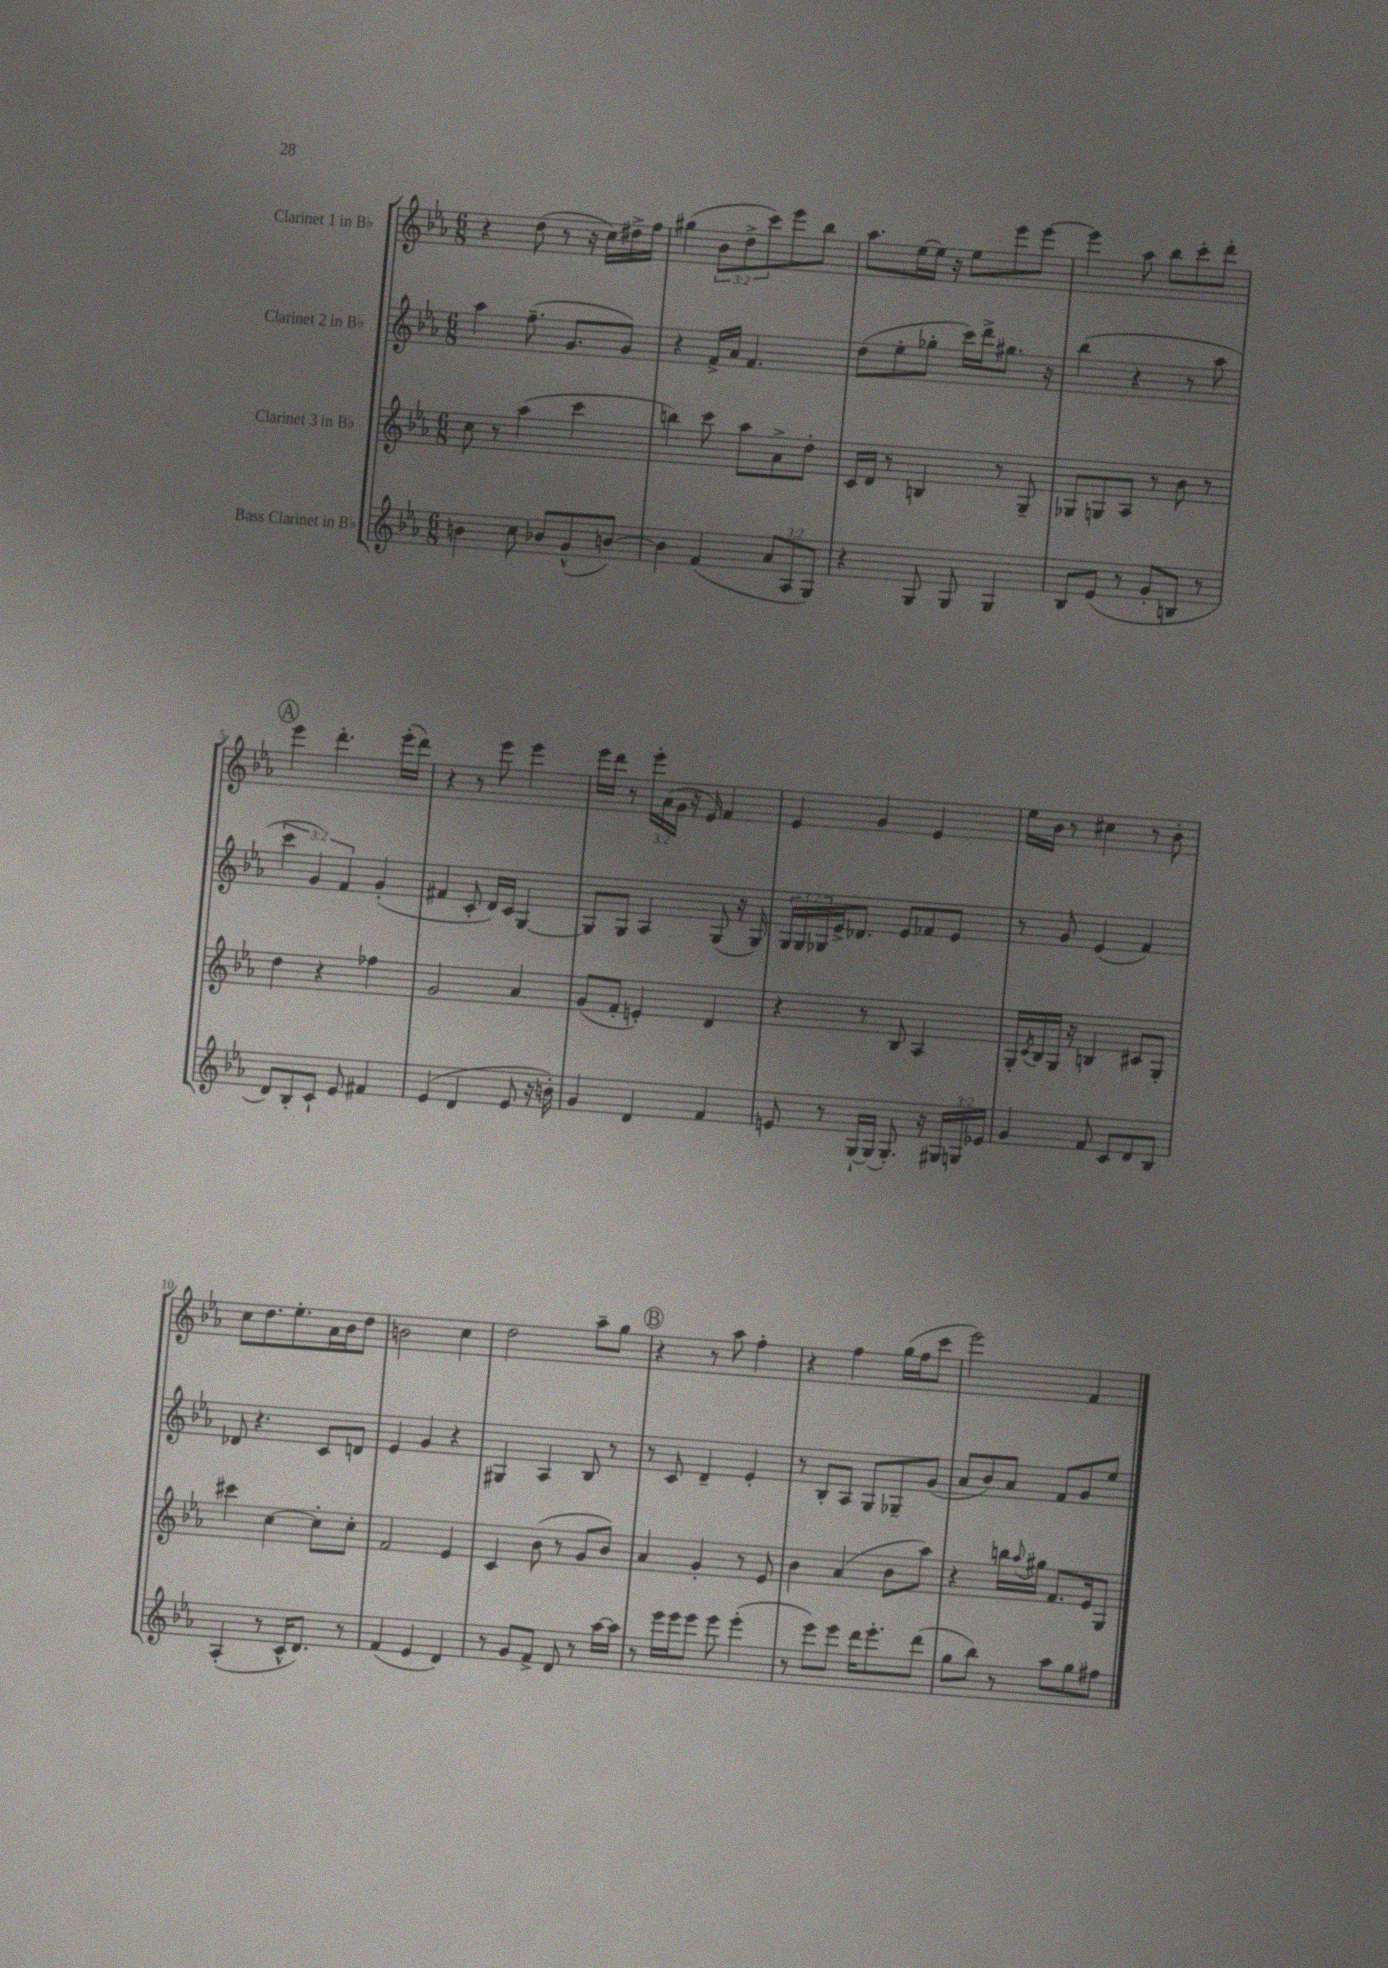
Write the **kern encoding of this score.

**kern	**kern	**kern	**kern
*staff4	*staff3	*staff2	*staff1
*clefG2	*clefG2	*clefG2	*clefG2
*k[b-e-a-]	*k[b-e-a-]	*k[b-e-a-]	*k[b-e-a-]
*M6/8	*M6/8	*M6/8	*M6/8
4b\	8cc\	4aa-\	4r
.	8r	.	.
8cc\	(4aa-\	(8.ff~\	(8dd\
8b-/L	.	.	8r
.	.	8.g/L	.
(8g^^/	4ccc\	.	16r
.	.	.	16cc\LL)
[8b/J)	.	8g/J)	16dd#^\
.	.	.	16ff\JJ
=	=	=	=
4b\]	4bb\)	4r	(4gg#\
(4f/	8ccc\	16f^/LL	12b-\L
.	.	16a-/JJ	.
.	.	.	12dd^\
.	8aa-\L	4.f/	.
.	.	.	12ccc\)
12a-/L	8a-^\	.	8eee-\
12A-/	.	.	.
.	8dd'\J	.	8bb-\J
12G/J)	.	.	.
=	=	=	=
4r	16c/LL	(8dd\L	8.aa-\L
.	16d/JJ	.	.
.	8r	8ee-'\	.
.	.	.	[16ee-\L
8G/	4B/	8gg-'\J	16ee-\]JJ
.	.	.	16r
8G/	.	16ccc\LL)	8ee-\L
.	.	16ddd^\J	.
4G/	8r	8.gg#\J	8eee-\
.	8G~/	.	[8eee-\J
.	.	16r	.
=	=	=	=
8B-/L	8G-/L	(4bb-\	4eee-\]
(8e-/J	8G/	.	.
8r	8A-/J	4r	8aa-\
8g'/L	8r	.	8bb-\L
8B/J	8b-\	8r	8ccc'\
8r	8r	8aa-\	8ddd'\J
=	=	=	=
8d/L)	4dd\	6ccc\	4eee-\
8B-'/	.	.	.
.	.	6g/)	.
8c`/J	4r	.	4.ddd'\
.	.	6f/	.
8e-/	.	.	.
4f#/	4ff-\	(4g'/	.
.	.	.	(16eee-'\LL
.	.	.	16ddd\JJ)
=	=	=	=
(4e-/	2g/	4f#/	4r
4d/	.	8c'/	8r
.	.	16d/LL)	8eee-\
.	.	16c/JJ	.
8e-/	4a-/	[4G/	4eee-\
16r	.	.	.
16b'\)	.	.	.
=	=	=	=
4g/	(8g/L	8G/]L	16eee-\LL
.	.	.	16ddd\JJ
.	8f'/J	8G/J	8r
4d/	4e'/)	4A-/	24eee-'\LL
.	.	.	(24a-\
.	.	.	24g\JJ
.	.	.	16r
.	.	.	16e-/)
4f/	4d/	(8G/	4f/
.	.	16r	.
.	.	16G/)	.
=	=	=	=
8e/	4r	24G/LL	4e-/
.	.	24G/	.
.	.	24G-/	.
8r	.	16e-^/J	.
.	.	8.d-/J	.
[16G`/LL	8r	.	4g/
(16G/]JJ	.	.	.
8.G'/)	8B-/	8e-/L	.
.	4A-/	8f-/	4e-/
16r	.	.	.
24G#/LL	.	8e-/J	.
24G/	.	.	.
24e-/JJ	.	.	.
=	=	=	=
4g/	16G'/LL	8r	16ee-\LL
.	8qc/	.	.
.	16B-/	.	16b-\JJ
.	16G/JJ	8g/	8r
.	16r	.	.
8f/	4B/	(4e-/	4cc#\
8c/L	.	.	.
8d/	8c#/L	4f/)	8r
8B-/J	8G'/J	.	8b-'\
=	=	=	=
(4A-'/	4ccc#\	8d-/	8cc\L
.	.	4.r	8.dd\
8r	[4cc\	.	.
.	.	.	8.ee-'\
16c^^/LK	.	.	.
8.d/J)	.	.	.
.	8cc'\]L	8c/L	16a-\L
.	.	.	16b-\J
8r	8cc'\J	8d/J	8dd\J
=	=	=	=
(4f/	2f/	4e-/	2b\
4e-/	.	4g/	.
4d/)	4e-/	4r	4cc\
=	=	=	=
8r	4c/	4G#/	2dd\
8g/L	.	.	.
8f^/J	(8b-\	4A-/	.
8d/	8r	.	.
8r	8g/L	8B-/	8aa-~\L
[16aa-\LL	8b-/J)	8r	8gg\J
16aa-\]JJ	.	.	.
=	=	=	=
8r	4a-/	8r	4r
16eee-\LL	.	8c/	.
16eee-\J	.	.	.
8eee-\J	4g'/	4d~/	8r
8eee-\	.	.	8aa-\
(4eee-'\	8r	4e-'/	4ff'\
.	8e-/	.	.
=	=	=	=
8r	4b-\	8r	4r
8eee-\L)	.	8B-'/L	.
8eee-\J	(4a-/	8A-/J	4ff\
16ddd\LK	.	8G/L	.
8.eee-'\	.	.	.
.	8b-\L	8G-~/	(16gg\LL
.	.	.	16ff\J
(8ddd\J	8aa-\J)	(8g/J	8ccc\J
=	=	=	=
8gg\L	4r	8a-/L	2eee-\)
8bb-\J)	.	8b-/)	.
8r	16bb\LL	8a-/J	.
.	8qqaa-/	.	.
.	16gg#\JJ	.	.
8aa-\L	8.f/L	8f/L	.
8gg\	.	8g/	4f/
.	16e-/k	.	.
8ff#\J	8G/J	8ee-/J	.
==	==	==	==
*-	*-	*-	*-
